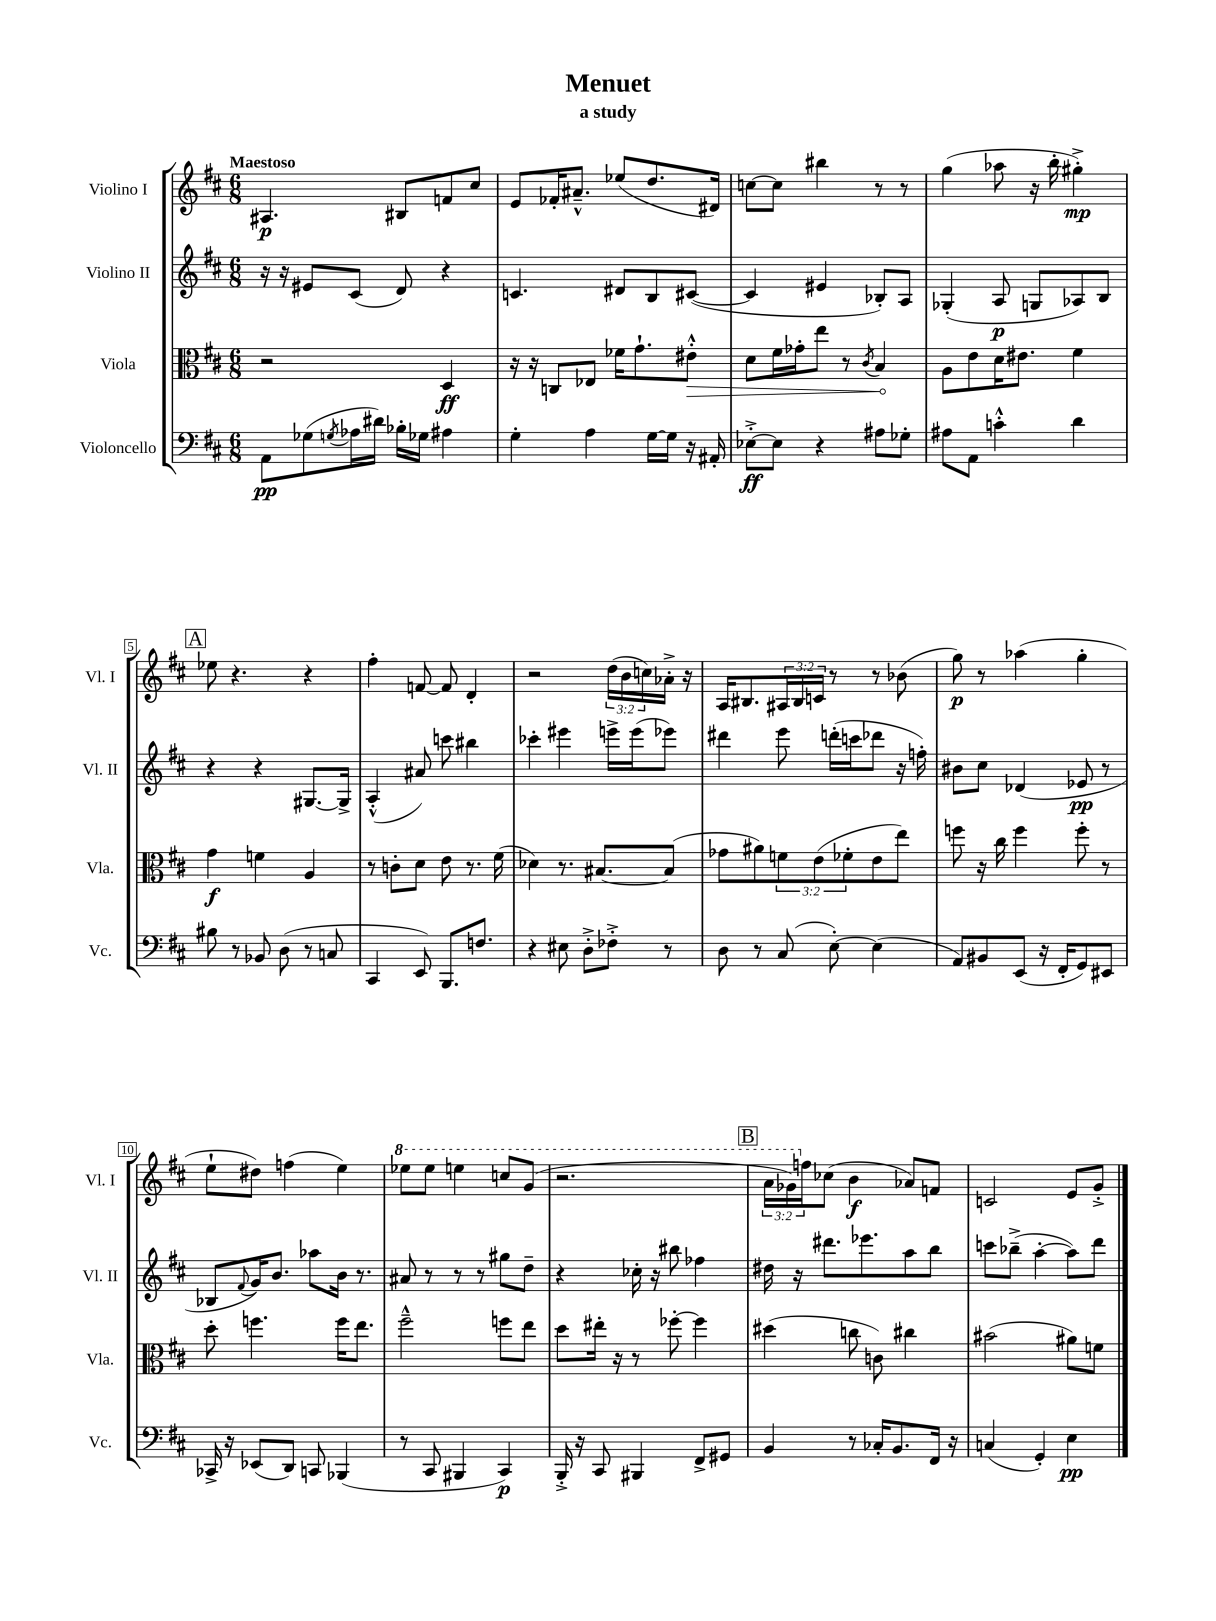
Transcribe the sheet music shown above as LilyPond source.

\header { title = "Menuet" subtitle = "a study" }
<<
\new StaffGroup <<
\new Staff = "s0" \with { instrumentName = "Violino I" shortInstrumentName = "Vl. I" } {
    \clef treble \key d \major \numericTimeSignature \time 6/8 \override Staff.TupletNumber.text = #tuplet-number::calc-fraction-text \tempo "Maestoso"
    ais4.\p bis8 f'8 cis''8 |
    e'8 fes'16-. ais'8.---^ ees''8( d''8. dis'16) |
    c''8~ c''8 bis''4 r8 r8 |
    g''4( aes''8 r16 b''16-. gis''4-.->\mp) |
    \mark \markup { \box "A" } ees''8 r4. r4 |
    fis''4-. f'8~ f'8 d'4-. |
    r2 \tuplet 3/2 { d''16( b'16 c''16) } aes'16-.-> r16 |
    a16 bis8. \tuplet 3/2 { ais16 bis16 c'16 } r8 r8 bes'8( |
    g''8\p) r8 aes''4( g''4-. |
    e''8-! dis''8) f''4( e''4) |
    \ottava #1 ees'''8 ees'''8 e'''4 c'''8 g''8( |
    r2. |
    \mark \markup { \box "B" } \tuplet 3/2 { a''16 ges''16) \ottava #0 f''16 } ces''8( b'4\f aes'8) f'8 |
    c'2 e'8 g'8-.-> \bar "|." |
}
\new Staff = "s1" \with { instrumentName = "Violino II" shortInstrumentName = "Vl. II" } {
    \clef treble \key d \major \numericTimeSignature \time 6/8
    r16 r16 eis'8 cis'8( d'8) r4 |
    c'4. dis'8 b8 cis'8~( |
    cis'4 eis'4 bes8-.) a8 |
    ges4-.( a8\p g8 aes8) b8 |
    \mark \markup { \box "A" } r4 r4 gis8.~ gis16-> |
    a4-.-^( ais'8) c'''8 bis''4 |
    ces'''4-. eis'''4 e'''16-> e'''16( ees'''8) |
    dis'''4 e'''8 d'''16-.( c'''16 des'''8 r16 f''16-.) |
    bis'8 cis''8 des'4( ees'8\pp r8 |
    bes8 \appoggiatura { fis'8 } g'16) b'8. aes''8 b'16 r8. |
    ais'8 r8 r8 r8 gis''8 d''8-- |
    r4 ces''16-. r16 bis''8 fes''4 |
    \mark \markup { \box "B" } dis''16 r16 dis'''8. ees'''8. a''8 b''8 |
    c'''8 bes''8--->( a''4~-. a''8) d'''8 \bar "|." |
}
\new Staff = "s2" \with { instrumentName = "Viola" shortInstrumentName = "Vla." } {
    \clef alto \key d \major \numericTimeSignature \time 6/8 \override Staff.TupletNumber.text = #tuplet-number::calc-fraction-text
    r2 d4\ff |
    r16 r16 c8 ees8 fes'16 g'8.-! \once \override Hairpin.circled-tip = ##t eis'8-.-^\> |
    d'8 fis'16 ges'16-. e''8 r8 \acciaccatura { cis'8 } b4\! |
    a8 e'8 d'16 eis'8. fis'4 |
    \mark \markup { \box "A" } g'4\f f'4 a4 |
    r8 c'8-. d'8 e'8 r8. fis'16( |
    des'4) r8. bis8.~ bis8( |
    ges'8 ais'8) \tuplet 3/2 { f'8 e'8( fes'8-. } e'8 e''8) |
    f''8 r16 cis''16 f''4 f''8-. r8 |
    d''8-. f''4. f''16 e''8. |
    fis''2---^ f''8 e''8 |
    d''8 eis''16-. r16 r8 fes''8~-. fes''4 |
    \mark \markup { \box "B" } dis''4( c''8 c'8) cis''4 |
    bis'2( ais'8) f'8 \bar "|." |
}
\new Staff = "s3" \with { instrumentName = "Violoncello" shortInstrumentName = "Vc." } {
    \clef bass \key d \major \numericTimeSignature \time 6/8
    a,8\pp ges8( \acciaccatura { g8 } aes16 dis'16) bes16-. ges16 ais4 |
    g4-. a4 g16~ g16 r16 ais,16-. |
    ees8~-.->\ff ees8 r4 ais8 ges8-. |
    ais8 a,8 c'4-.-^ d'4 |
    \mark \markup { \box "A" } bis8 r8 bes,8 d8( r8 c8 |
    cis,4 e,8) b,,8. f8. |
    r4 eis8 d8-.-> fes8-.-> r8 |
    d8 r8 cis8( e8~-.) e4( |
    a,8) bis,8 e,8( r16 fis,16-. g,8) eis,8 |
    ces,16-> r16 ees,8( d,8) c,8 bes,,4( |
    r8 cis,8 bis,,4 cis,4\p) |
    b,,16-.-> r16 cis,8 bis,,4 fis,8-> gis,8 |
    \mark \markup { \box "B" } b,4 r8 ces16-. b,8. fis,16 r16 |
    c4( g,4-.) e4\pp \bar "|." |
}
>>
>>
\layout { \context { \Score \override BarNumber.stencil = #(make-stencil-boxer 0.1 0.3 ly:text-interface::print) } }
